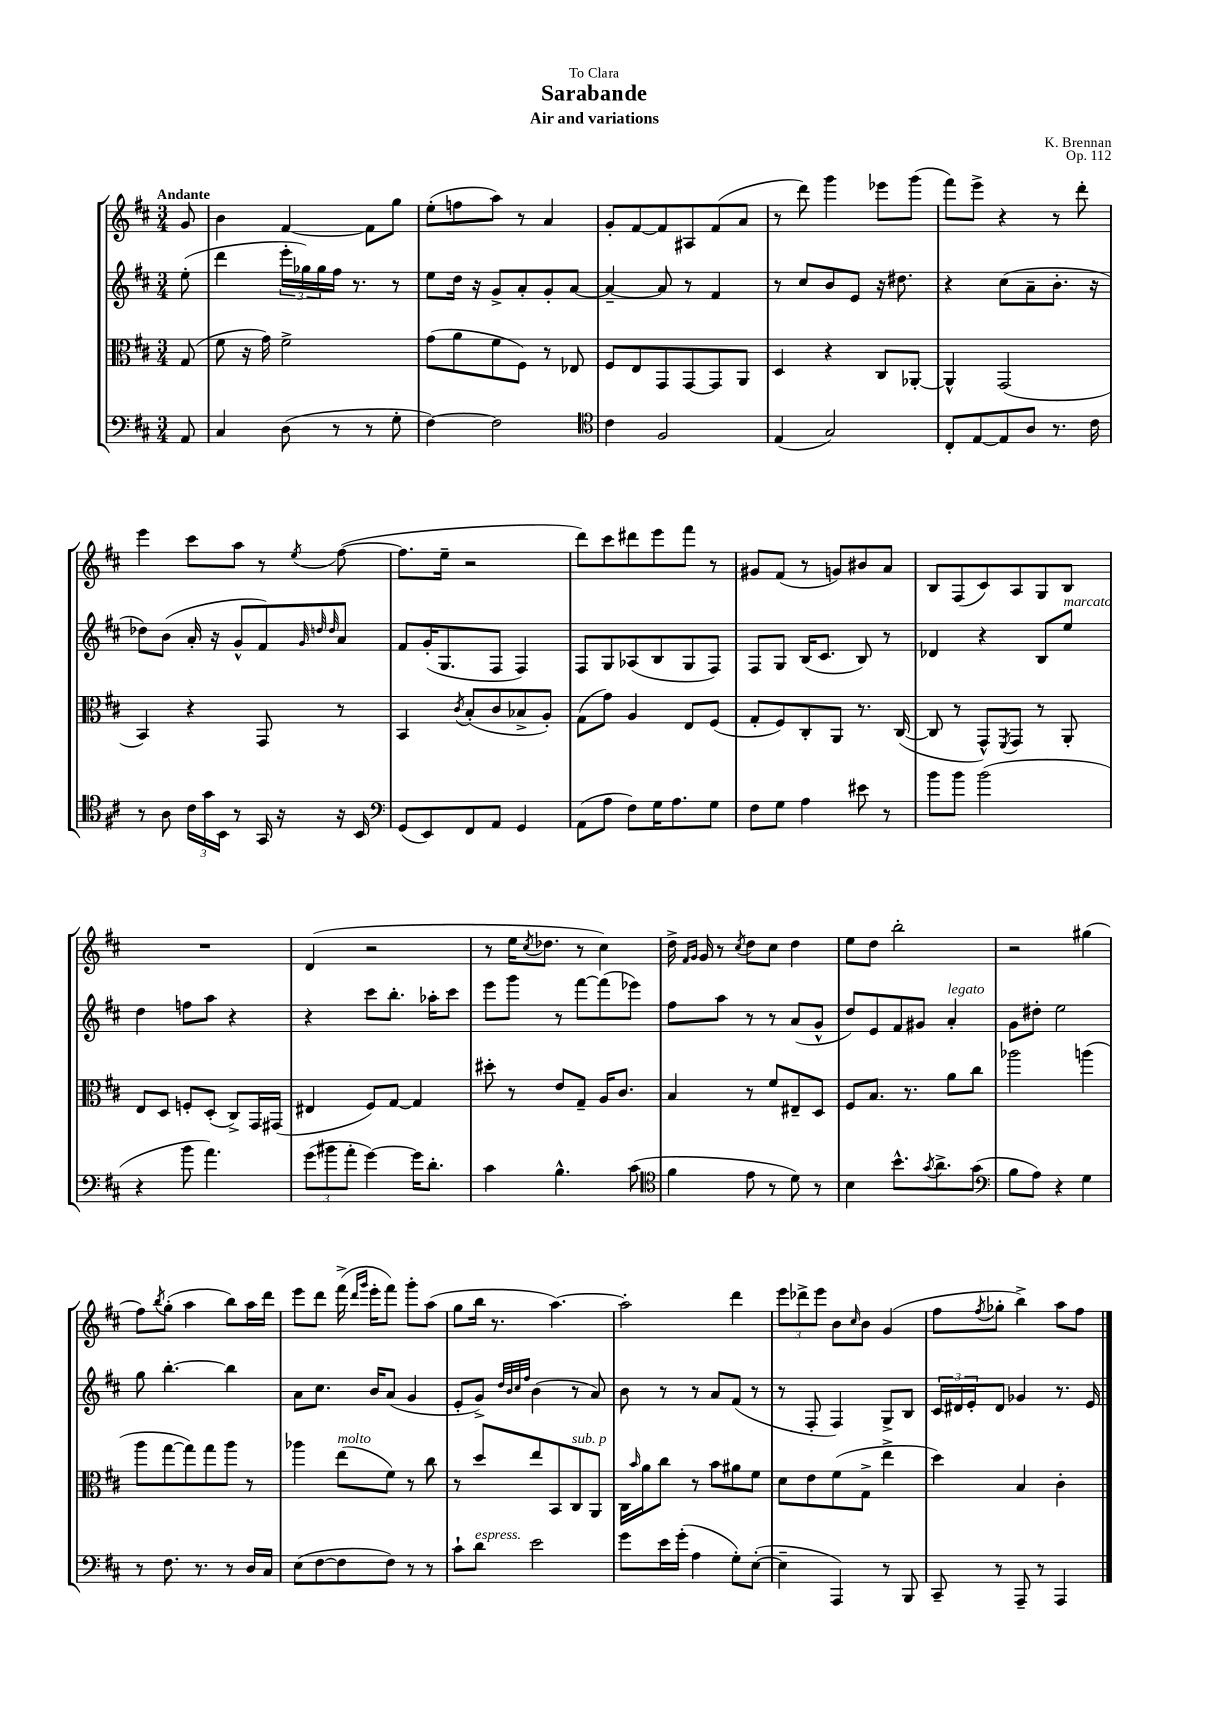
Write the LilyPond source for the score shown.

\header { title = "Sarabande" composer = "K. Brennan" subtitle = "Air and variations" dedication = "To Clara" opus = "Op. 112" }
<<
\new StaffGroup <<
\new Staff = "s0" {
    \clef treble \key d \major \numericTimeSignature \time 3/4 \partial 8 \tempo "Andante"
    g'8 |
    b'4 fis'4~ fis'8 g''8 |
    e''8-.( f''8 a''8) r8 a'4 |
    g'8-. fis'8~ fis'8 ais8 fis'8( a'8 |
    r8 d'''8) g'''4 ees'''8 g'''8( |
    fis'''8) e'''8-> r4 r8 d'''8-. |
    e'''4 cis'''8 a''8 r8 \acciaccatura { e''8 } fis''8~( |
    fis''8. e''16-- r2 |
    d'''8) cis'''8 dis'''8 e'''8 fis'''8 r8 |
    gis'8 fis'8( r8 g'8) bis'8 a'8 |
    b8 fis8( cis'8) a8 g8 b8 |
    R2. |
    d'4( r2 |
    r8 e''16 \acciaccatura { cis''8 } des''8. r8 cis''4) |
    d''16-> \grace { fis'16 g'16 } g'16 r8 \acciaccatura { cis''8 } d''8 cis''8 d''4 |
    e''8 d''8 b''2-. |
    r2 gis''4( |
    fis''8) \acciaccatura { b''8 } g''8-.( a''4 b''8) a''16 d'''16 |
    e'''8 d'''8 fis'''16->( \grace { d'''16 g'''16 } e'''16-. fis'''8) g'''8-. a''8( |
    g''8 b''16 r8. a''4.~) |
    a''2-. d'''4 |
    \tuplet 3/2 { e'''8 des'''8-> e'''8 } b'8 \grace { cis''16 } b'8 g'4( |
    fis''8 \acciaccatura { fis''8 } ges''8-. b''4->) a''8 fis''8 \bar "|." |
}
\new Staff = "s1" {
    \clef treble \key d \major \numericTimeSignature \time 3/4 \partial 8
    e''8-.( |
    d'''4 \tuplet 3/2 { e'''16-. ges''16) ges''16 } fis''16 r8. r8 |
    e''8 d''16 r16 g'8-> a'8-. g'8-. a'8~ |
    a'4~-- a'8 r8 fis'4 |
    r8 cis''8 b'8 e'8 r16 dis''8. |
    r4 cis''8( a'8-- b'8.-. r16 |
    des''8) b'8( a'16-. r16 g'8-^ fis'8) \grace { g'32 d''32 d''32 } a'8 |
    fis'8 g'16-.( g8. fis8 fis4) |
    fis8 g8 aes8( b8 g8 fis8) |
    fis8 g8 b16( cis'8. b8) r8 |
    des'4 r4 b8 e''8^\markup { \italic "marcato" } |
    d''4 f''8 a''8 r4 |
    r4 cis'''8 b''8.-. aes''16-. cis'''8 |
    e'''8 g'''8 r8 fis'''8~ fis'''8( ees'''8) |
    fis''8 a''8 r8 r8 a'8( g'8-^ |
    d''8) e'8 fis'8 gis'8 a'4-.^\markup { \italic "legato" } |
    g'8 dis''8-. e''2 |
    g''8 b''4.~-. b''4 |
    a'8 cis''8. b'16 a'8( g'4 |
    e'8-. g'8->) \grace { d''32 b'32 cis''32 fis''32 } b'4( r8 a'8) |
    b'8 r8 r8 a'8 fis'8( r8 |
    r8 fis8-. fis4) g8-> b8 |
    \tuplet 3/2 { cis'16 dis'16 e'16-. } dis'8 ges'4 r8. e'16 \bar "|." |
}
\new Staff = "s2" {
    \clef alto \key d \major \numericTimeSignature \time 3/4 \partial 8
    g8( |
    fis'8 r16 g'16) fis'2-> |
    g'8( a'8 fis'8 fis8) r8 ees8 |
    fis8 e8 g,8 g,8~ g,8 a,8 |
    d4 r4 cis8 aes,8~-. |
    aes,4-^ g,2( |
    b,4) r4 g,8 r8 |
    b,4 \acciaccatura { cis'8 } b8-.( cis'8 bes8-> a8-.) |
    g8( g'8) a4 e8 fis8( |
    g8-. fis8) cis8-. a,8 r8. cis16~( |
    cis8 r8 g,8-^) \acciaccatura { fis,8 } g,8 r8 a,8-. |
    e8 d8 f8-. d8-.( cis8->) g,16 gis,16( |
    eis4 fis8) g8~ g4 |
    dis''8-. r8 e'8 g8-- a16 cis'8. |
    b4 r8 fis'8 eis8-- d8 |
    fis8 b8. r8. a'8 cis''8 |
    aes''2 a''4( |
    a''8 g''8~ g''8) g''8 a''8 r8 |
    aes''4 e''8^\markup { \italic "molto" }( fis'8) r8 cis''8 |
    r8 d''8 e''8 b,8 cis8^\markup { \italic "sub. p" } a,8 |
    cis16 \grace { b'16 } a'16 cis''8 r8 b'8 ais'8 fis'8 |
    d'8 e'8 fis'8( g8-> e''4-> |
    d''4) b4 cis'4-. \bar "|." |
}
\new Staff = "s3" {
    \clef bass \key d \major \numericTimeSignature \time 3/4 \partial 8
    a,8 |
    cis4 d8( r8 r8 g8-. |
    fis4~) fis2 |
    \clef tenor cis'4 fis2 |
    e4( g2) |
    cis8-. e8~ e8 a8 r8. cis'16 |
    r8 a8 \tuplet 3/2 { cis'16 g'16 b,16 } r8 g,16 r16 r16 b,16 |
    \clef bass g,8( e,8) fis,8 a,8 g,4 |
    a,8( a8 fis8) g16 a8. g8 |
    fis8 g8 a4 eis'8 r8 |
    b'8 b'8 b'2( |
    r4 b'8 a'4.) |
    \tuplet 3/2 { g'8( bis'8 a'8-. } g'4~) g'16 d'8.-. |
    cis'4 b4.-^ cis'8( |
    \clef tenor fis'4 e'8 r8 d'8) r8 |
    b4 b'8.-^ \acciaccatura { g'8 } a'8.-> g'8( |
    \clef bass b8 a8) r4 g4 |
    r8 fis8. r8. r8 d16 cis16 |
    e8( fis8~ fis8 fis8) r8 r8 |
    cis'8-! d'8^\markup { \italic "espress." } e'2 |
    g'8 e'16 g'16-.( a4 g8-.) e8~-.( |
    e4-- a,,4) r8 b,,8 |
    cis,8-- r8 a,,8-- r8 a,,4 \bar "|." |
}
>>
>>
\layout { \context { \Score \remove "Bar_number_engraver" } }
